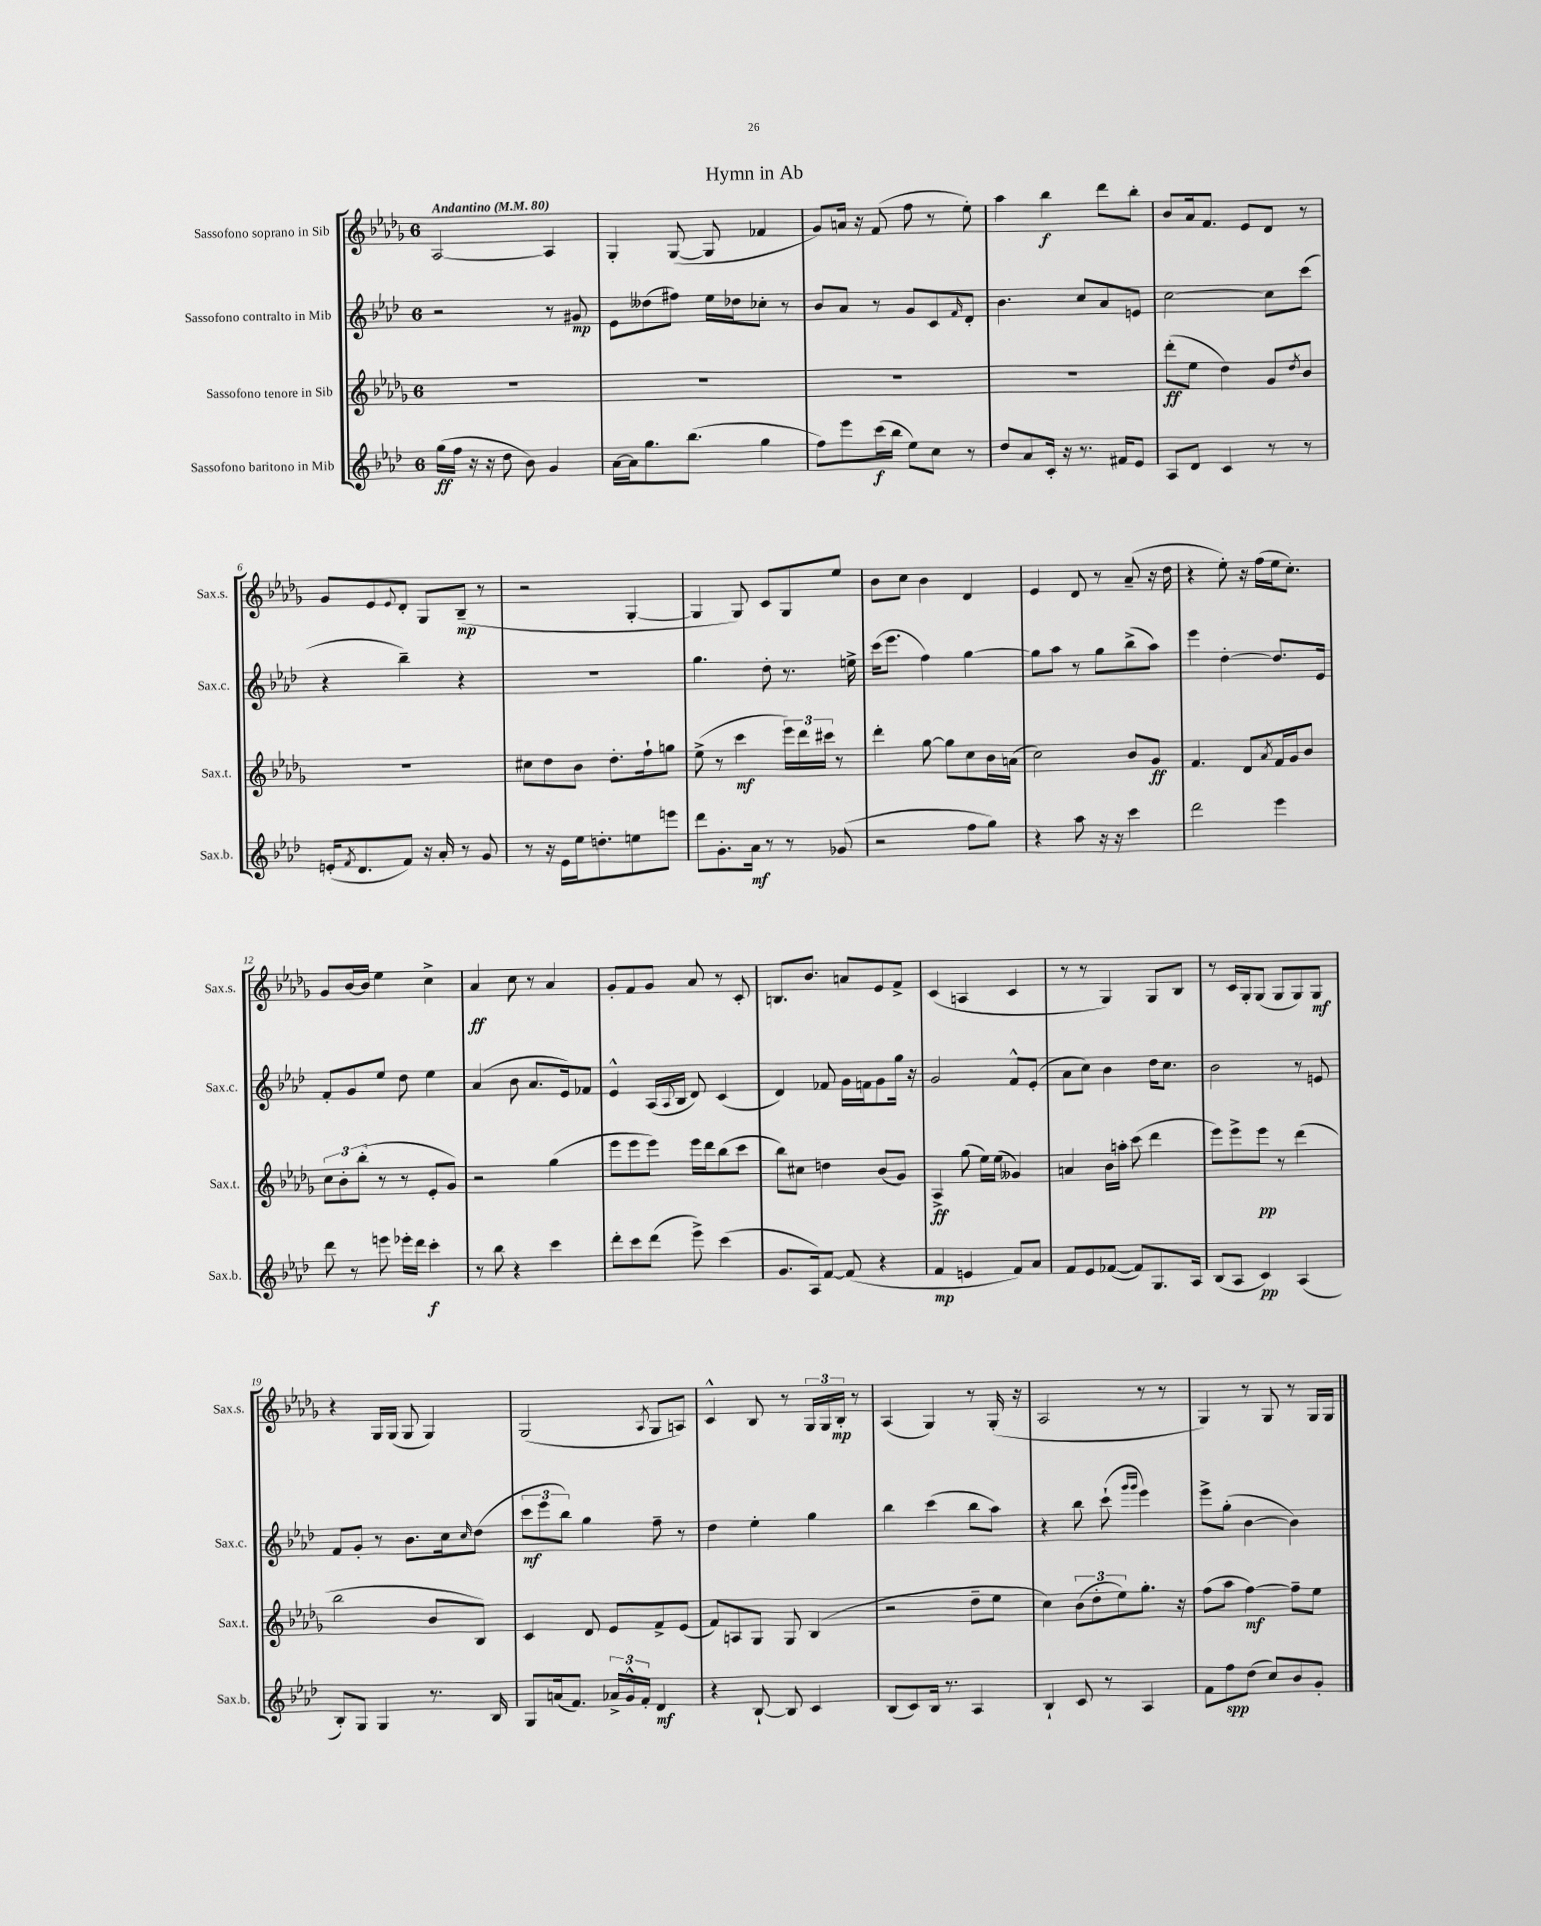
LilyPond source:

\header { title = "Hymn in Ab" }
<<
\new StaffGroup <<
\new Staff = "s0" \with { instrumentName = "Sassofono soprano in Sib" shortInstrumentName = "Sax.s." } {
    \clef treble \key des \major \once \override Staff.TimeSignature.style = #'single-digit \time 6/8 \tempo "Andantino" 4 = 80
    aes2~ aes4 |
    ges4-. ges8~( ges8 fes'4 |
    ges'8) a'16 r16 f'8( f''8 r8 ees''8-.) |
    aes''4 bes''4\f des'''8 bes''8-. |
    bes'8 aes'16 f'8. ees'8 des'8 r8 |
    ges'8 ees'8 \appoggiatura { ees'8 } des'8-. ges8 bes8--\mp( r8 |
    r2 ges4~-. |
    ges4 ges8) c'8 ges8 ees''8 |
    bes'8 c''8 bes'4 des'4 |
    ees'4 des'8 r8 aes'8--( r16 des''16 |
    r4 ees''8-.) r16 f''16( ees''16 c''8.-.) |
    ges'8 bes'16~ bes'16 ees''4 c''4-> |
    aes'4\ff c''8 r8 aes'4 |
    ges'8-. f'8 ges'8 aes'8 r8 c'8-. |
    b8. bes'8. a'8 ees'8 f'8-> |
    c'4( a4 c'4 |
    r8 r8 ges4) ges8 bes8 |
    r8 c'16 ges16-. ges8( ges8 ges8) ges8\mf |
    r4 ges16 ges16( ges8 ges4) |
    ges2( \acciaccatura { aes8 } ges8 a8) |
    c'4-^ bes8 r8 \tuplet 3/2 { ges16 ges16 bes16-.\mp } r8 |
    aes4( ges4) r8 ges16-.( r16 |
    aes2 r8 r8 |
    ges4) r8 ges8 r8 ges16 ges16 \bar "|." |
}
\new Staff = "s1" \with { instrumentName = "Sassofono contralto in Mib" shortInstrumentName = "Sax.c." } {
    \clef treble \key aes \major \once \override Staff.TimeSignature.style = #'single-digit \time 6/8
    r2 r8 gis'8\mp |
    ees'8 deses''8( fis''8) ees''16 des''16 ces''8-. r8 |
    bes'8 aes'8 r8 g'8 c'8 \grace { f'16 } des'8-. |
    bes'4. c''8 aes'8 e'8 |
    c''2~ c''8 c'''8( |
    r4 bes''4--) r4 |
    R2. |
    g''4. des''8-. r8. e''16-> |
    c'''16( ees'''8. f''4) g''4~ |
    g''8 aes''8 r8 g''8 bes''8->( aes''8) |
    ees'''4 des''4~-. des''8. ees'16 |
    f'8-. g'8 ees''8 des''8 ees''4 |
    aes'4( bes'8 aes'8. ees'16) fes'8 |
    ees'4-^ aes16( \appoggiatura { aes8 } bes16 des'8) c'4( |
    des'4) fes'8 g'16 f'16 g'8 g''16 r16 |
    g'2 f'8-^ ees'8-.( |
    aes'8 c''8) bes'4 des''16 c''8. |
    bes'2 r8 e'8 |
    f'8 g'8-. r8 bes'8. c''16 \grace { c''16 } des''8( |
    \tuplet 3/2 { c'''8\mf ees'''8 bes''8) } g''4 f''8-- r8 |
    des''4 ees''4-. g''4 |
    bes''4 c'''4( bes''8 aes''8) |
    r4 bes''8 c'''8-!( \grace { g'''16 g'''16 } ees'''4) |
    ees'''8-> g''8-.( bes'4~ bes'4) \bar "|." |
}
\new Staff = "s2" \with { instrumentName = "Sassofono tenore in Sib" shortInstrumentName = "Sax.t." } {
    \clef treble \key des \major \once \override Staff.TimeSignature.style = #'single-digit \time 6/8
    R2. |
    R2. |
    R2. |
    R2. |
    des'''8-.\ff( ees''8 des''4) ges'8 \acciaccatura { des''8 } bes'8 |
    R2. |
    cis''8 des''8 bes'8 des''8.-. f''16-! g''8 |
    ees''8->( r8 c'''4\mf \tuplet 3/2 { ees'''16) des'''16 cis'''16 } r8 |
    des'''4-. ges''8~ ges''8 c''8 bes'16 a'16( |
    c''2) bes'8 ges'8\ff |
    f'4. des'8 \acciaccatura { aes'8 } f'16 ges'16 bes'8 |
    \tuplet 3/2 { c''8 bes'8-. bes''8-.( } r8 r8 ees'8-. ges'8) |
    r2 ges''4( |
    ees'''8 ees'''8 ees'''8) ees'''16 des'''16 bes''8( c'''8 |
    bes''8) cis''8 d''4 bes'8( ges'8) |
    aes4->\ff ges''8( ees''16) ees''16( geses'4) |
    a'4 bes'16 a''16-. c'''8( des'''4 |
    ees'''8) ees'''8-> ees'''8\pp r8 des'''4( |
    bes''2 bes'8 bes8) |
    c'4 des'8 ees'8 f'8-> ees'8( |
    f'8) a8 ges8 ges8 bes4( |
    r2 des''8-- ees''8 |
    c''4) \tuplet 3/2 { bes'8( des''8-. ees''8) } ges''8.-. r16 |
    f''8( aes''8 f''4~\mf) f''8-- ees''8 \bar "|." |
}
\new Staff = "s3" \with { instrumentName = "Sassofono baritono in Mib" shortInstrumentName = "Sax.b." } {
    \clef treble \key aes \major \once \override Staff.TimeSignature.style = #'single-digit \time 6/8
    g''16\ff( f''16 r16 r16 des''8 bes'8) g'4 |
    aes'16~ aes'16 g''8. bes''8.( g''4 |
    f''8) ees'''8 c'''16\f( bes''16 ees''8) c''8 r8 |
    des''8 aes'8 c'16-. r16 r8. fis'16 ees'8 |
    aes8 des'8 c'4 r8 r8 |
    e'16-.( \acciaccatura { f'8 } des'8. f'8) r16 aes'16-. r8 g'8 |
    r8 r16 ees'16 ees''16 d''8.-. e''8 e'''8 |
    des'''8 g'8.-. aes'16\mf r8 r8 ges'8( |
    r2 f''8 g''8) |
    r4 aes''8 r16 r16 c'''4 |
    des'''2 ees'''4 |
    des'''8 r8 e'''8 ees'''16-. des'''16 c'''4-.\f |
    r8 bes''8 r4 c'''4 |
    des'''8-. c'''8 des'''8( ees'''8->) c'''4( |
    g'8. aes16) f'8~ f'8( r4 |
    f'4\mp e'4 f'8) aes'8 |
    f'8 ees'8 fes'8~( fes'8) g8. aes16 |
    bes8( aes8 c'4\pp) aes4( |
    bes8-.) g8 g4 r8. bes16 |
    g8 a'16( f'8.) \tuplet 3/2 { aes'16-> g'16-^ f'16-. } des'4\mf |
    r4 bes8~-! bes8 c'4 |
    bes8( c'8) bes16 r8. aes4 |
    bes4-! c'8 r8 aes4 |
    f'8 f''8\spp des''8( c''8) bes'8 g'8-. \bar "|." |
}
>>
>>
